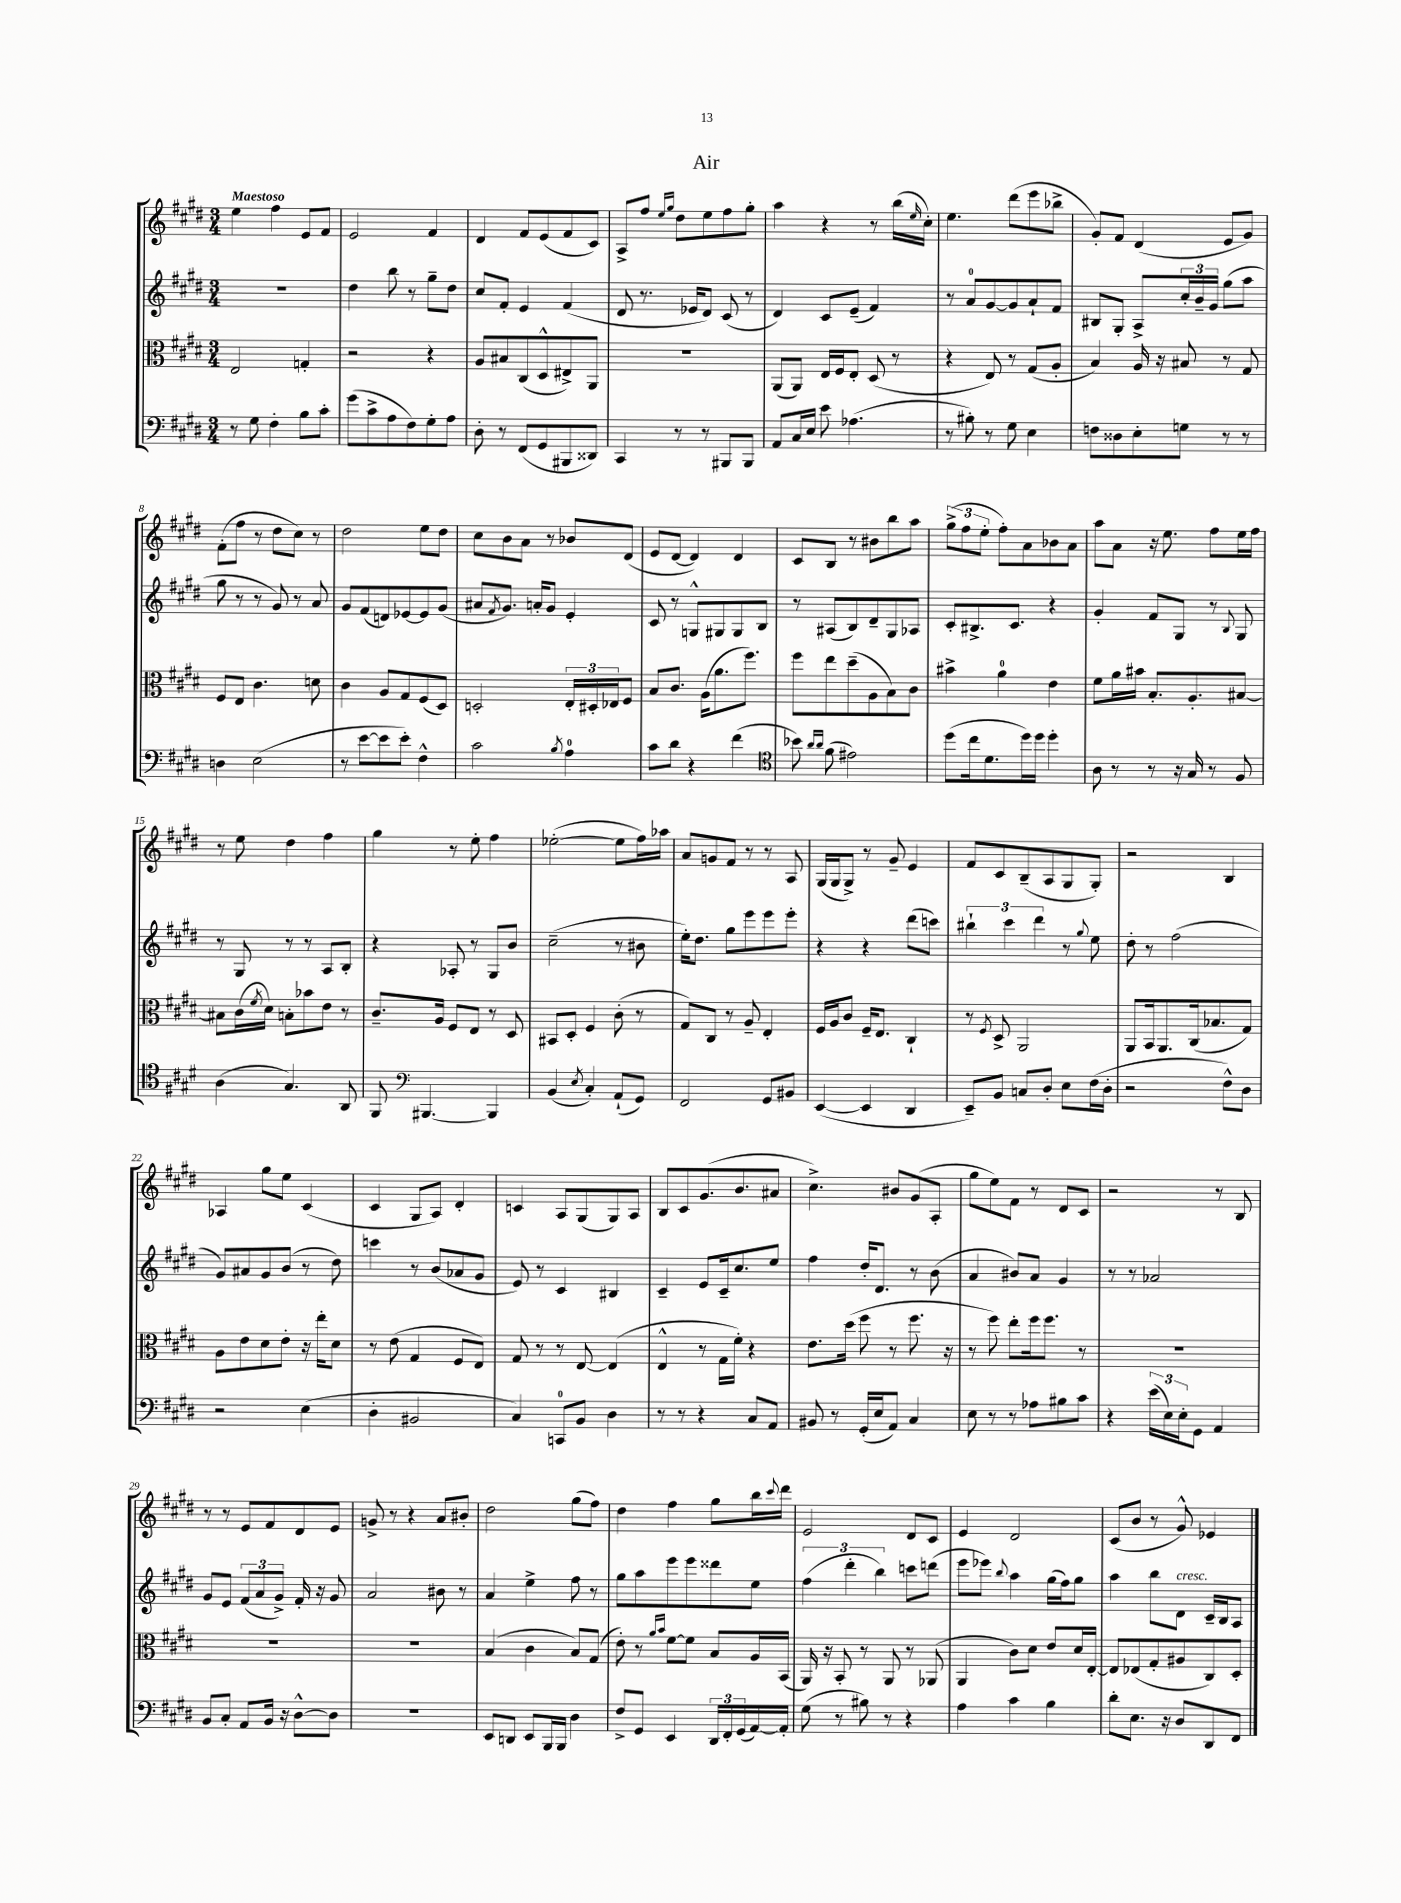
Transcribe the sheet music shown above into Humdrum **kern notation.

**kern	**kern	**kern	**kern
*staff4	*staff3	*staff2	*staff1
*clefF4	*clefC3	*clefG2	*clefG2
*k[f#c#g#d#]	*k[f#c#g#d#]	*k[f#c#g#d#]	*k[f#c#g#d#]
*M3/4	*M3/4	*M3/4	*M3/4
8r	2E	2.r	4ee
8G#	.	.	.
4F#'	.	.	4ff#
8B	4G'	.	8e
8c#'	.	.	8f#
=	=	=	=
(8g#	2r	4dd#	2e
8c#^	.	.	.
8A	.	8bb	.
8F#)	.	8r	.
8G#'	4r	8gg#~	4f#
8A	.	8dd#	.
=	=	=	=
8D#'	8A	8cc#	4d#
8r	8B#	8f#'	.
(8FF#	(8C#	4e	8f#
8GG#	8D#^^	.	(8e
8BBB#	8E#^)	(4f#	8f#
8DD##)	8AA	.	8c#)
=	=	=	=
4CC#	2.r	8d#	8A^
.	.	8.r	8ff#
.	.	.	16qqee
.	.	.	16qqgg#
8r	.	.	8dd#
.	.	16e-	.
8r	.	8d#)	8ee
8BBB#	.	(8c#	8ff#
8BBB#	.	8r	8gg#'
=	=	=	=
8AA	(8AA	4d#)	4aa
16C#	8AA)	.	.
16E	.	.	.
8e	16E	8c#	4r
.	16F#	.	.
(4.A-	8E'	(8e~	.
.	(8D#	4f#)	8r
.	8r	.	(16bb
.	.	.	16qqee
.	.	.	16cc#')
=	=	=	=
8r	4r	8r	4.ee
8B#')	.	8a	.
8r	8E)	[8g#	.
8G#	8r	8g#]	(8ddd#
4E	(8G#	8a`	8eee
.	8A'	8f#	8bb-^
=	=	=	=
8F	4B)	8B#	8g#')
8D##	.	8G#'	8f#
8E'	16A	8A^	(4d#
.	16r	.	.
8G	8B#	24cc#'	.
.	.	24b~	.
.	.	24g#	.
8r	8r	(8gg#	8e
8r	8G#	8aa	8g#)
=	=	=	=
4D	8F#	8gg#	(8f#'
.	8E	8r	8ff#
(2E	4.c#	8r	8r
.	.	8g#)	8dd#
.	.	8r	8cc#)
.	8d	8a	8r
=	=	=	=
8r	4c#	8g#	2dd#
[8e	.	(8f#	.
8e]	8A	8d)	.
8e')	8G#	[8e-	.
4F#^^	(8F#	8e-]	8ee
.	8D#)	(8g#	8dd#
=	=	=	=
2c#	2D'	8a#	8cc#
.	.	8qf#	.
.	.	8.g#)	8b
.	.	.	8a
.	.	16a'	.
.	.	8g#	8r
8qB	.	.	.
4A	24E'	4e'	8b-
.	24D#'	.	.
.	24E-	.	.
.	8F#	.	(8d#
=	=	=	=
8c#	8B	8c#	8e
8d#	8.c#	8r	[8d#
4r	.	8G^^	4d#])
.	(16A	.	.
.	8.a	8G#	.
(4f#	.	8G#	4d#
.	8.ff#)	.	.
.	.	8B	.
=	=	=	=
*clefC4	*	*	*
8b-)	8ff#	8r	8c#
16qqa	.	.	.
16qqa	.	.	.
(8f#	8ee	(8A#	8B
2e#)	(8dd#~	8B)	8r
.	8A	8d#~	8b#
.	8B)	8G#	8bb
.	8c#	8A-	8aa
=	=	=	=
(8dd#	4b#^	8c#'	(12gg#^
.	.	.	12ff#
16cc#	.	8.B#^	.
.	.	.	12ee'
8.d#	.	.	.
.	4a	.	8ff#')
.	.	8.c#	.
16dd#)	.	.	8a
16dd#	.	.	.
4dd#'	4e	4r	8b-
.	.	.	8a
=	=	=	=
8A	8f#	4g#'	8aa
8r	16a	.	8a
.	16b#	.	.
8r	8.B'	8f#	16r
.	.	.	8.ee
16r	.	8G#	.
16G#	8.A'	.	.
8r	.	8r	8ff#
.	.	8qqB	.
8F#	[8B#	8G#	16ee
.	.	.	16ff#
=	=	=	=
(4A	8B#]	8r	8r
.	(16c#	8G#	8ee
.	8qf#	.	.
.	16d#)	.	.
4.G#)	8B'	8r	4dd#
.	8b-	8r	.
.	8e	8A	4ff#
8AA	8r	8B'	.
=	=	=	=
8FF#	8.c#~	4r	4gg#
*clefF4	*	*	*
[4.BBB#	.	.	.
.	16A	.	.
.	8F#	8A-'	8r
.	8E	8r	8ee'
4BBB#]	8r	8G#	4ff#
.	8D#	8b	.
=	=	=	=
(4BB	8BB#	(2cc#~	([2ee-'
.	8D#'	.	.
8qE	.	.	.
4C#')	4F#	.	.
(8AA`	(8c#'	8r	8ee-]
8GG#)	8r	8b#	16ff#)
.	.	.	16aa-
=	=	=	=
2FF#	8G#)	16ee')	8a
.	.	8.dd#	.
.	8C#	.	8g
.	8r	8gg#	8f#
.	8A~	8eee	8r
8GG#	4E'	8eee	8r
8BB#	.	8eee'	8A
=	=	=	=
([4EE	16F#	4r	(16G#
.	16A	.	16G#
.	8c#	.	8G#^)
4EE]	16F#~	4r	8r
.	8.E	.	.
.	.	.	8g#~
4DD#	4C#`	(8ddd#	4e
.	.	8ccc)	.
=	=	=	=
8EE~)	8r	6bb#`	8f#
.	8qF#	.	.
8BB	8D#^	.	8c#
.	.	6ccc#	.
8C	2AA	.	(8B~
.	.	6ddd#	.
8D#'	.	.	8A
8E	.	8r	8G#
.	.	8qqgg#	.
(16F#	.	8ee	8G#')
16D#'	.	.	.
=	=	=	=
2r	8AA	8dd#'	2r
.	16BB	8r	.
.	8.AA	.	.
.	.	(2ff#	.
.	(16C#	.	.
.	8.B-	.	.
8F#^^)	.	.	4B
8D#	8G#)	.	.
=	=	=	=
2r	8A	8g#)	4A-
.	8e	8a#	.
.	8d#	8g#	8gg#
.	8e'	(8b	8ee
(4E	16r	8r	(4c#
.	16ee'	.	.
.	8d#	8dd#)	.
=	=	=	=
4D#'	8r	4ccc	4c#
.	(8e	.	.
2BB#	4G#	8r	8G#
.	.	(8b	8A)
.	8F#	8a-	4d#'
.	8E)	8g#	.
=	=	=	=
4C#)	8G#	8e)	4c
.	8r	8r	.
8CC	8r	4c#	8A
8BB	[8E	.	(8G#
4D#	(4E]	4B#	8G#)
.	.	.	8A
=	=	=	=
8r	4E^^	4c#~	8B
8r	.	.	8c#
4r	8r	8e	(8.g#
.	16G#	16c#~	.
.	16f#')	8.cc#	8.b
8C#	4r	.	.
8AA	.	8ee	8a#
=	=	=	=
8BB#	8.e	4ff#	4.cc#^)
8r	.	.	.
.	(16dd#	.	.
(16GG#'	8ff#	16dd#'	.
16E	.	8.d#	.
8AA)	8r	.	8b#
4C#	8.ff#	8r	(8g#
.	.	(8b	8A'
.	16r	.	.
=	=	=	=
8E	8r	4a	8gg#
8r	8ff#)	.	8ee)
8r	8ee'	8b#)	8f#
8A-	16ff#	8a	8r
.	8.ff#	.	.
8B#	.	4g#	8d#
8c#	8r	.	8c#
=	=	=	=
4r	2.r	8r	2r
.	.	8r	.
(24e	.	2a-	.
24E)	.	.	.
24E'	.	.	.
8GG#	.	.	.
4AA	.	.	8r
.	.	.	8B
=	=	=	=
8BB	2.r	8g#	8r
8C#'	.	8e	8r
8AA	.	(12f#	8e
.	.	12a	.
16BB	.	.	8f#
.	.	12g#^)	.
16r	.	.	.
[8D#^^	.	16f#'	8d#
.	.	16r	.
8D#]	.	8g#	8e
=	=	=	=
2.r	2.r	2a	8g^
.	.	.	8r
.	.	.	4r
.	.	8b#	8a
.	.	8r	8b#'
=	=	=	=
8EE	(4B	4a	2dd#
8DD	.	.	.
8EE	4c#	4ee^	.
16BBB	.	.	.
16BBB	.	.	.
4D#	8B)	8ff#	(8gg#
.	(8G#	8r	8ff#)
=	=	=	=
8F#^	8e')	8gg#	4dd#
8GG#	8r	8aa	.
.	16qqa	.	.
.	16qqb	.	.
4EE	[8f#	8eee	4ff#
.	8f#]	8eee	.
24DD#	8B	8ddd##	8gg#
24FF#'	.	.	.
(24GG#	.	.	.
[16AA)	16A	8ee	16bb
.	.	.	8qqccc#
16AA']	(16BB	.	16ddd#
=	=	=	=
(8G#	16AA)	(6ff#	2e
.	16r	.	.
8r	8BB'	.	.
.	.	6ddd#'	.
8B#)	8r	.	.
.	.	6bb)	.
8r	8AA	.	.
4r	8r	8ccc	8d#
.	(8AA-	(8ddd	8c#
=	=	=	=
4A	4AA	8eee	4e
.	.	8eee-)	.
.	.	8qqbb	.
4c#	8c#)	4aa	2d#
.	8d#	.	.
4B	8e	(16gg#	.
.	.	16ff#)	.
.	16d#	8gg#	.
.	[16E'	.	.
=	=	=	=
8d#'	8E]	4aa	(8c#
8.E	(8E-	.	8b
.	8G#'	8bb	8r
16r	.	.	.
8D#	8A#	8d#	8g#^^)
8DD#	8C#)	16c#~	4e-
.	.	16B	.
8FF#	8D#'	8A	.
==	==	==	==
*-	*-	*-	*-
